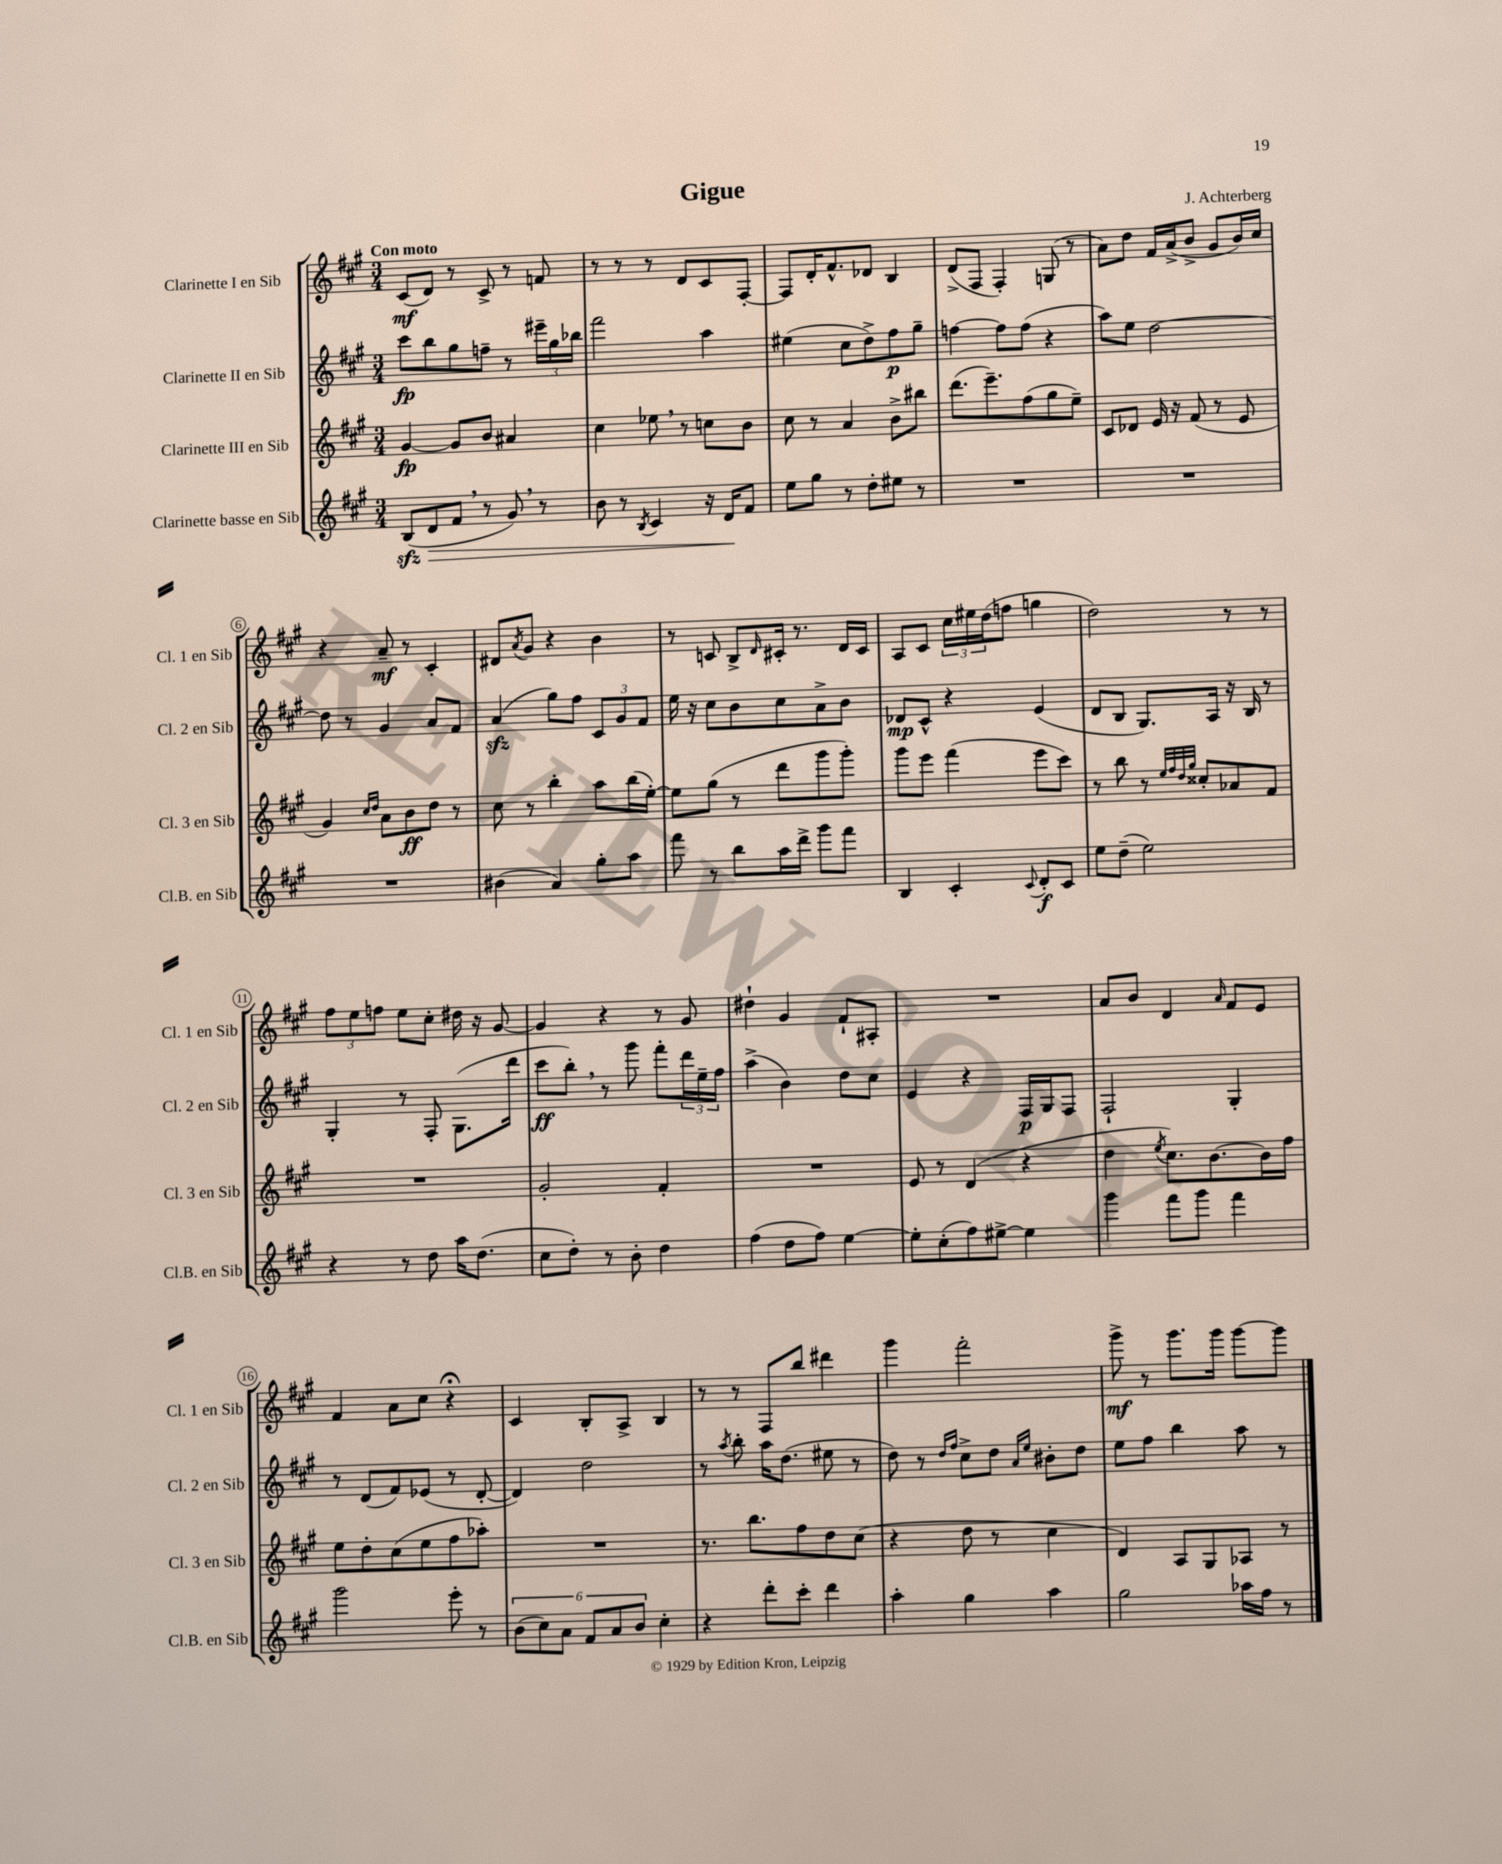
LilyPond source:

\header { title = "Gigue" composer = "J. Achterberg" }
<<
\new StaffGroup <<
\new Staff = "s0" \with { instrumentName = "Clarinette I en Sib" shortInstrumentName = "Cl. 1 en Sib" } {
    \clef treble \key a \major \numericTimeSignature \time 3/4 \tempo "Con moto"
    cis'8\mf( d'8) r8 cis'8-> r8 f'8 |
    r8 r8 r8 d'8 cis'8 fis8~-. |
    fis8 d'16-. fis'8.-^ des'8 b4 |
    d'8->( fis8 fis4-.) g8( r8 |
    a'8) d''8 fis'16 a'16->( b'8-> gis'8 b'16) cis''16 |
    r4 a'8--\mf r8 cis'4-. |
    dis'8 \acciaccatura { a'8 } gis'8 r4 b'4 |
    r8 c'8 b8-> \grace { d'16 } cis'16-. r8. d'16 cis'16 |
    a8 cis'8 \tuplet 3/2 { cis''16 eis''16 d''16( } f''8 g''4 |
    d''2) r8 r8 |
    \tuplet 3/2 { fis''8 e''8 f''8 } e''8 cis''8-. dis''16 r16 gis'8~ |
    gis'4 r4 r8 gis'8 |
    dis''4-! gis'4 fis'8-! ais8-. |
    R2. |
    a'8 b'8 d'4 \grace { a'16 } fis'8 e'8 |
    fis'4 a'8 cis''8 r4\fermata |
    cis'4 b8-. a8-> b4 |
    r8 r8 fis8 b''8 dis'''4 |
    gis'''4 fis'''2-. |
    gis'''8->\mf r8 gis'''8. gis'''16 gis'''8~ gis'''8 \bar "|." |
}
\new Staff = "s1" \with { instrumentName = "Clarinette II en Sib" shortInstrumentName = "Cl. 2 en Sib" } {
    \clef treble \key a \major \numericTimeSignature \time 3/4
    cis'''8\fp b''8 gis''8 f''8-- r8 \tuplet 3/2 { eis'''16-- gis''16 bes''16 } |
    fis'''2 a''4 |
    eis''4( cis''8 d''8->) fis''8\p gis''8-- |
    f''4~ f''8 f''8( r4 |
    a''8) e''8 d''2~ |
    d''8 r8 gis'4 a'8 fis'8 |
    a'4\sfz( gis''8) fis''8 \tuplet 3/2 { cis'8 gis'8 fis'8 } |
    e''16 r16 cis''8 b'8 cis''8 a'8-> b'8 |
    des'8\mp cis'8-^ r4 e'4( |
    d'8 b8 gis8.) a16 r16 b16 r8 |
    gis4-. r8 fis8-. gis8.( d'''16 |
    cis'''8\ff b''8-.) \breathe r8 gis'''8 fis'''8-. \tuplet 3/2 { d'''16 e''16-- fis''16 } |
    a''4->( b'4) d''8 cis''8 |
    e'4 r4 fis16\p gis16 fis8 |
    fis2-! gis4-. |
    r8 d'8( fis'8) ees'8( r8 d'8~-. |
    d'4) d''2 |
    r8 \acciaccatura { a''8 } b''8-. a''16 d''8.( eis''8 r8 |
    d''8) r8 \grace { d''16 fis''16 } cis''8-> d''8 \grace { a'16 e''16 } bis'8-. d''8 |
    e''8 fis''8 b''4 a''8 r8 \bar "|." |
}
\new Staff = "s2" \with { instrumentName = "Clarinette III en Sib" shortInstrumentName = "Cl. 3 en Sib" } {
    \clef treble \key a \major \numericTimeSignature \time 3/4
    gis'4~\fp gis'8 b'8 ais'4 |
    cis''4 ees''8 \breathe r8 c''8 b'8 |
    cis''8 r8 a'4 b'8-> bis''8 |
    d'''8.( e'''8.--) fis''8( gis''8 e''8--) |
    cis'8 des'8 e'16 r16 fis'8( r8 e'8 |
    gis'4) \grace { cis''16 d''16 } a'8 b'8\ff d''8 r8 |
    cis''8 r8 b''4-. a''8 b''16( e''16~-.) |
    e''8 gis''8( r8 d'''8 gis'''8 gis'''8-.) |
    gis'''8 e'''8 fis'''4( e'''8 cis'''8) |
    r8 b''8 r8 \grace { e''32 fis''32 d''32 gis''32 } cisis''8-. aes'8 fis'8 |
    R2. |
    gis'2-. fis'4-. |
    R2. |
    e'8 r8 d'4( r4 |
    d''4 \acciaccatura { e''8 } cis''8.) b'8.~ b'16 fis''16 |
    e''8 d''8-. cis''8( e''8 fis''8 aes''8-.) |
    R2. |
    r8. b''8. fis''8 d''8 cis''8( |
    r4 d''8 r8 cis''4 |
    d'4) a8 gis8 aes8 r8 \bar "|." |
}
\new Staff = "s3" \with { instrumentName = "Clarinette basse en Sib" shortInstrumentName = "Cl.B. en Sib" } {
    \clef treble \key a \major \numericTimeSignature \time 3/4
    b8\sfz( d'8\> fis'8 \breathe r8 gis'8) \breathe r8 |
    b'8 r8 \acciaccatura { b8 } cis'4 r16 d'16\! fis'8 |
    e''8 gis''8 r8 d''8-. eis''8 r8 |
    R2. |
    R2. |
    R2. |
    bis'4( a'4) gis''8-. a''8 |
    fis'''8 r8 b''8 a''16 d'''16-> gis'''8 fis'''8 |
    b4 cis'4-. \appoggiatura { cis'8 } d'8-.\f cis'8 |
    e''8 d''8--( e''2) |
    r4 r8 d''8 a''16 d''8.( |
    cis''8 d''8-.) r8 b'8-. d''4 |
    fis''4( d''8 fis''8) e''4~ |
    e''8-. cis''8-.( fis''8) eis''8~-> eis''4 |
    gis'''4 fis'''8 gis'''8 fis'''4 |
    gis'''2 e'''8-. r8 |
    \tuplet 6/4 { b'8( cis''8) a'8 fis'8 a'8 b'8 } cis''4-. |
    r4 d'''8-. cis'''8-. d'''4 |
    a''4-. gis''4 a''4 |
    gis''2 aes''16 fis''16 r8 \bar "|." |
}
>>
>>
\layout { \context { \Score \override BarNumber.stencil = #(make-stencil-circler 0.1 0.3 ly:text-interface::print) } }
